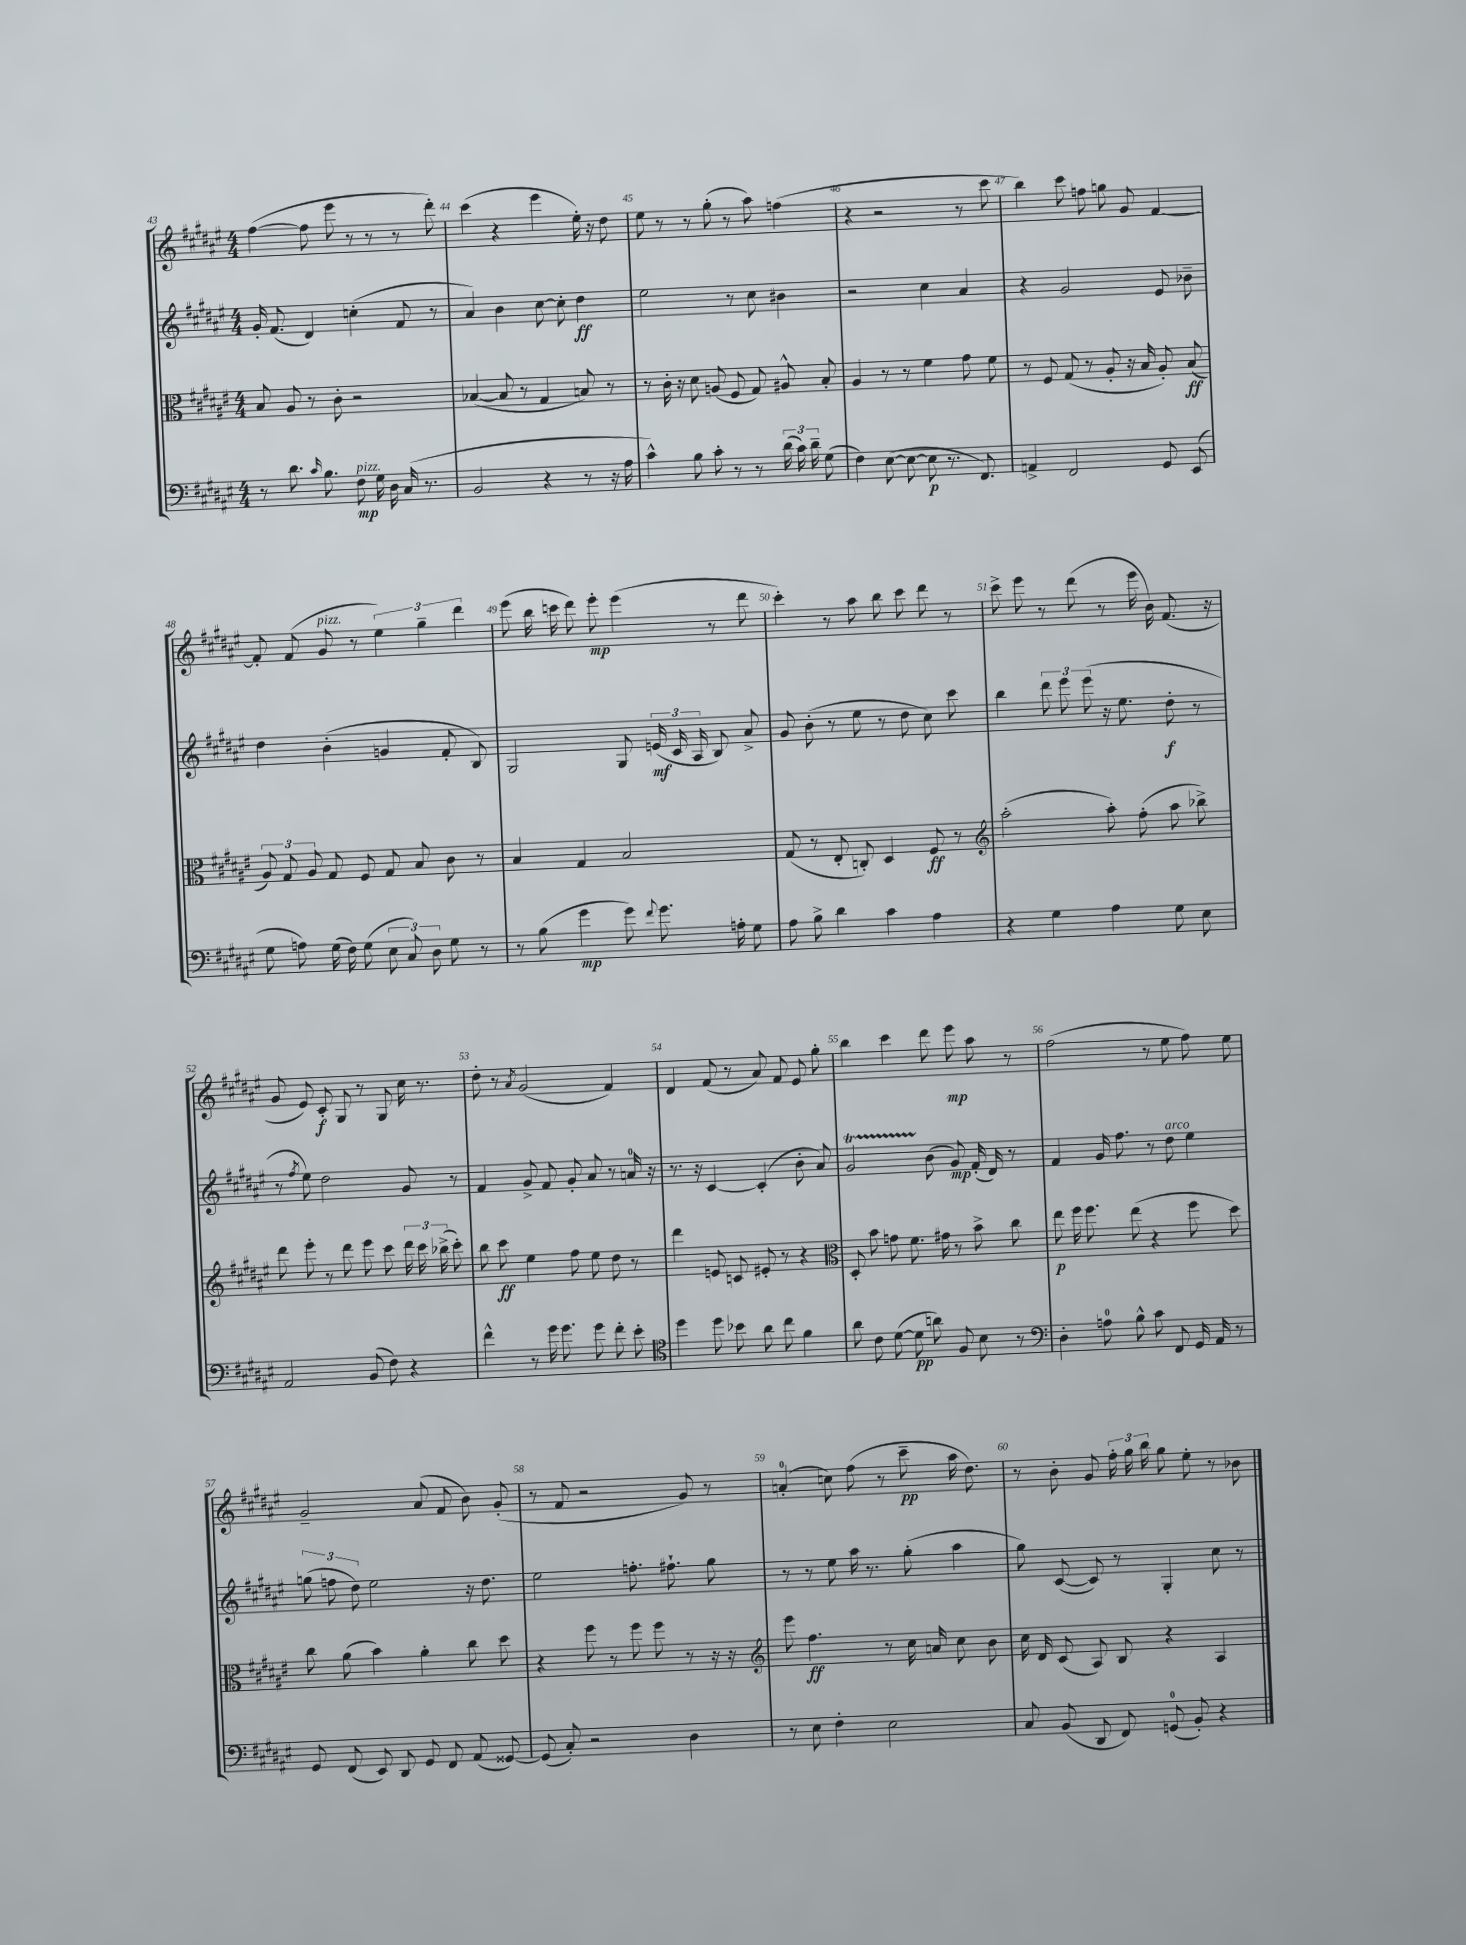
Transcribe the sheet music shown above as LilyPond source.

<<
\new StaffGroup <<
\new Staff = "s0" {
    \clef treble \key fis \major \numericTimeSignature \time 4/4
    \autoBeamOff fis''4~( fis''8 eis'''8 r8 r8 r8 dis'''8-.) |
    cis'''4( r4 eis'''4 eis''16-.) r16 dis''8 |
    eis''8 r8 r8 gis''8-.( r8 ais''8) f''4( |
    r4 r2 r8 cis'''8 |
    b''4) cis'''8 f''8 g''8 gis'8 fis'4~ |
    fis'8-. fis'8( gis'8^\markup { \italic "pizz." } r8 \tuplet 3/2 { eis''4) gis''4-- dis'''4 } |
    eis'''8( b''16 c'''16 dis'''8) eis'''8-.\mp eis'''4( r8 dis'''8 |
    cis'''4-.) r8 ais''8 b''8 cis'''8 dis'''8 r8 |
    cis'''8-> eis'''8 r8 dis'''8( r8 eis'''16 b'16) fis'8.( r16 |
    gis'8 eis'8) cis'8-.\f gis8 r8 gis8 cis''16 r8. |
    dis''8-. r8 \acciaccatura { ais'8 } gis'2( fis'4) |
    dis'4 fis'8( r8 ais'8) fis'8 eis'8 gis''8-. |
    b''4 cis'''4 dis'''8 eis'''8\mp ais''8 r8 |
    fis''2( r8 eis''8 fis''8) eis''8 |
    gis'2-- ais'8( fis'8 b'8) gis'8-.( |
    r8 fis'8 r2 gis'8) r8 |
    a'4-0-.( c''8) fis''8( r8 cis'''8--\pp ais''16 dis''8.) |
    r8 b'8-. gis'8 \tuplet 3/2 { fis''16-. gis''16 b''16 } gis''8 eis''8-. r8 bes'8 \bar "|." |
}
\new Staff = "s1" {
    \clef treble \key fis \major \numericTimeSignature \time 4/4
    \autoBeamOff gis'16-. fis'8.( dis'4) c''4-.( fis'8 r8 |
    ais'4) b'4 cis''8~ cis''8-. dis''4\ff |
    eis''2 r8 cis''8 bis'4 |
    r2 cis''4 ais'4 |
    r4 gis'2 eis'8 bes'8-- |
    dis''4 b'4-.( g'4 fis'8-. b8) |
    gis2 gis8 \tuplet 3/2 { e'16\mf( cis'16 ais16 } b8) ais'8-> |
    gis'8 b'8-.( r8 eis''8 r8 dis''8 cis''8) cis'''8 |
    b''4 \tuplet 3/2 { dis'''8 eis'''8 eis'''8( } r16 eis''8. dis''8-.\f r8 |
    r8 \acciaccatura { fis''8 } eis''8) dis''2 gis'8 r8 |
    fis'4 gis'8-> fis'8 gis'8-. ais'8 r8 a'16-0 r16 |
    r8. r16 cis'4~ cis'4-.( b'8-. ais'8) |
    gis'2\startTrillSpan b'8\stopTrillSpan( gis'8\mp) fis'16-.( dis'16) r8 |
    fis'4 gis'16 fis''8. r8 dis''8^\markup { \italic "arco" } eis''4 |
    \tuplet 3/2 { g''8( f''8 dis''8) } eis''2 r16 dis''8. |
    eis''2 f''8.-. fis''8.-! gis''8 |
    r8 r8 eis''8 ais''16 r8. gis''8-.( ais''4 |
    gis''8) cis'8~( cis'8) r8 gis4-. cis''8 r8 \bar "|." |
}
\new Staff = "s2" {
    \clef alto \key fis \major \numericTimeSignature \time 4/4
    \autoBeamOff b8 ais8 r8 cis'8-. r2 |
    bes4~( bes8 r8 gis4 b8) r8 |
    r8 cis'16-. r16 dis'8 a8( fis8 gis8) ais8-^ b8-. |
    ais4 r8 r8 fis'4 gis'8 fis'8 |
    r8 fis8 gis8( r8 ais8-. r16 b16 ais8-.) b8\ff( |
    \tuplet 3/2 { ais8) gis8 ais8 } gis8 fis8 gis8 b8 cis'8 r8 |
    b4 gis4 b2 |
    gis8( r8 eis8-. c8-.) dis4 fis8\ff r8 |
    \clef treble ais''2-.( ais''8-.) fis''8-.( ais''8 bes''8->) |
    dis'''8 eis'''8-. r8 dis'''8 eis'''8 cis'''8 \tuplet 3/2 { dis'''16 cis'''16 bes''16->( } cis'''8-.) |
    b''8 cis'''8\ff eis''4 fis''8 eis''8 dis''8 r8 |
    dis'''4 e'8 c'8 eis'8-. r8 r4 |
    \clef alto dis8-. b'8 g'8 fis'8. gis'16 r8 b'8-> cis''8 |
    eis''8\p fis''16 fis''8. eis''8( r4 fis''8 dis''8) |
    cis''8 ais'8( b'4) ais'4-. cis''8 dis''8 |
    r4 fis''8 r8 fis''8 fis''8 r8 r16 r16 |
    \clef treble eis'''8 fis''4.\ff r8 cis''16 a'16 cis''8 b'8 |
    cis''16 dis'16 cis'8( ais8) b8 r4 ais4 \bar "|." |
}
\new Staff = "s3" {
    \clef bass \key fis \major \numericTimeSignature \time 4/4
    \autoBeamOff r8 dis'8. \grace { cis'16 } b8. fis8\mp^\markup { \italic "pizz." } gis16 dis16 cis16( r8. |
    b,2 r4 r8 r16 ais16 |
    cis'4-^) b8 cis'8-. r8 r8 \tuplet 3/2 { dis'16( cis'16) dis'16-- } gis8( |
    fis4) eis8~( eis8~ eis8\p r8. fis,8.) |
    a,4-> fis,2 gis,8 eis,8( |
    gis8 a8) gis16( fis16) gis8( \tuplet 3/2 { eis8 cis8) dis8 } gis8 r8 |
    r8 b8( gis'4\mp gis'8) \appoggiatura { fis'8 } gis'8. a16-. gis8 |
    ais8 b8-> dis'4 cis'4 ais4 |
    r4 gis4 ais4 gis8 eis8 |
    ais,2 b,8( fis8) r4 |
    fis'4-^ r8 gis'16 gis'8. gis'8 fis'8-. eis'8-. |
    \clef tenor dis''4 dis''8 bes'8 ais'8 cis''8 fis'4 |
    ais'8 cis'8 dis'8~( dis'8\pp a'8) fis8 b8 r8 |
    \clef bass dis4-. a8-0 b8-^ cis'8 fis,8 gis,16 ais,16 r8 |
    gis,8 fis,8( eis,8) dis,8 gis,8 fis,8 ais,8( gisis,8~) |
    gisis,8( cis8-.) r2 dis4 |
    r8 eis8 fis4-. eis2 |
    cis8 b,8( dis,8 fis,8) g,8-0( b,8-.) r4 \bar "|." |
}
>>
>>
\layout { \context { \Score currentBarNumber = #43 \override BarNumber.break-visibility = ##(#f #t #t) barNumberVisibility = #all-bar-numbers-visible } }
